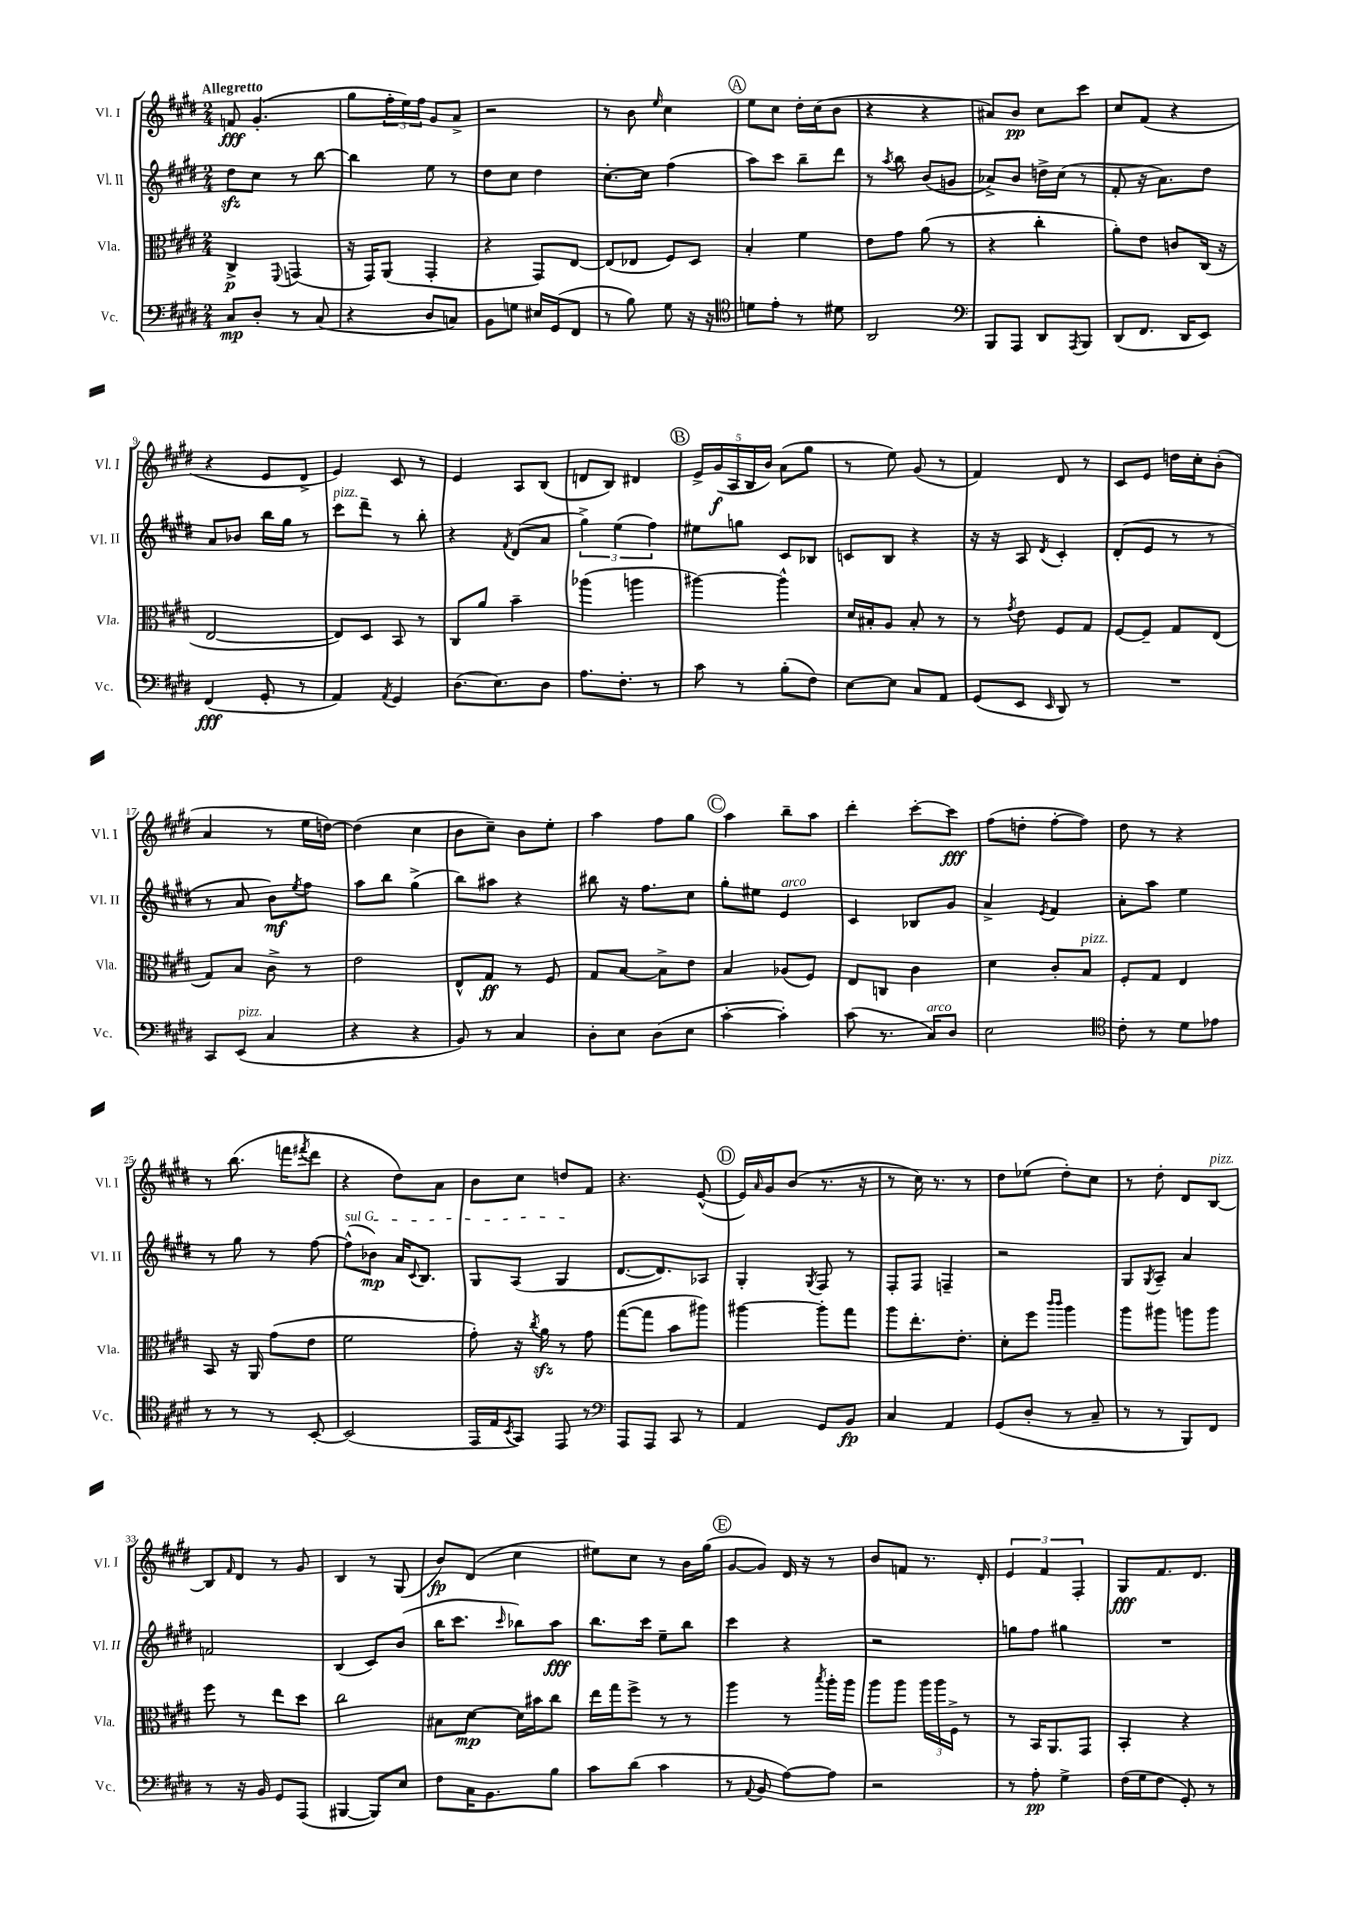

**kern	**kern	**kern	**kern
*staff4	*staff3	*staff2	*staff1
*clefF4	*clefC3	*clefG2	*clefG2
*k[f#c#g#d#]	*k[f#c#g#d#]	*k[f#c#g#d#]	*k[f#c#g#d#]
*M2/4	*M2/4	*M2/4	*M2/4
8C#	4C#^	8dd#	8f
8D#'	.	8cc#	(4.g#'
.	8qqFF#	.	.
8r	(4GG	8r	.
(8C#	.	[8bb	.
=	=	=	=
4r	16r	4bb]	8gg#
.	16GG#)	.	.
.	(8AA	.	24ff#'
.	.	.	24ee)
.	.	.	24ff#
8D#	4GG#'	8ee	8g#
8C)	.	8r	8a^
=	=	=	=
8BB	4r	8dd#	2r
8G	.	8cc#	.
16E#	8GG#)	4dd#	.
(16GG#	.	.	.
8FF#	[8E	.	.
=	=	=	=
8r	(8E]	[8.cc#'	8r
8B)	8E-	.	8b
.	.	16cc#]	.
.	.	.	16qqee
8G#	8F#)	(4ff#	4cc#
16r	8D#	.	.
16r	.	.	.
=	=	=	=
*clefC4	*	*	*
8d	4B'	8aa)	8ee
8e'	.	8ccc#	8cc#
8r	4f#	8bb~	16dd#'
.	.	.	(16cc#
8d#	.	8ddd#	8b
=	=	=	=
2AA	8e	8r	4r
.	.	8qaa	.
.	8g#	8bb	.
.	(8a	(8b	4r
.	8r	8g	.
=	=	=	=
*clefF4	*	*	*
8BBB	4r	8a-^)	8a#)
8AAA	.	8b	8b
8DD#	4cc#'	16dd^	8cc#
.	.	(16cc#	.
8qAAA	.	.	.
8BBB	.	8r	8ccc#
=	=	=	=
(8DD#	8a')	8f#'	8cc#
8.FF#	8e	16r	(8f#
.	.	8.a)	.
.	8c	.	4r
16DD#	.	.	.
8EE)	(16C#	8dd#	.
.	16r	.	.
=	=	=	=
(4FF#	[2E	8a	4r
.	.	8b-	.
8GG#'	.	16bb	8e
.	.	16gg#	.
8r	.	8r	8d#^
=	=	=	=
4AA)	8E])	8ccc#	4e)
.	8D#	8ddd#~	.
8qAA	.	.	.
4GG#	8BB	8r	8c#
.	8r	8bb'	8r
=	=	=	=
(8.D#	8C#	4r	4e
.	8a	.	.
8.E)	.	.	.
.	.	8qf#	.
.	4b~	(8d#	8A
8D#	.	8a	(8B
=	=	=	=
8.A	(4aa-	6gg#^)	8d
.	.	.	8B)
.	.	(6ee	.
8.F#'	.	.	.
.	4aa	.	4d#
.	.	6ff#)	.
8r	.	.	.
=	=	=	=
8c#	[4aa#)	8ee#	20e^
.	.	.	(20g#
.	.	.	20A
8r	.	8gg	.
.	.	.	20B
.	.	.	20b)
(8B'	4aa#^^]	8c#	(8a
8F#)	.	8B-	8gg#
=	=	=	=
[8E	16d#	8c	8r
.	16B#'	.	.
8E]	8A	8B	8ee)
8C#	8B#'	4r	(8g#
8AA	8r	.	8r
=	=	=	=
(8GG#	8r	16r	4f#)
.	.	16r	.
.	8qg#	.	.
8EE	8e	8A	.
16qqEE	.	8qd#	.
8DD#)	8F#	4c#'	8d#
8r	8G#	.	8r
=	=	=	=
2r	[8F#	(8d#'	8c#
.	8F#~]	8e	8e
.	8G#	8r	16dd
.	.	.	16cc#'
.	(8E	8r	(8b'
=	=	=	=
8CC#	8G#)	8r	4a
(8EE	8B	8a	.
4C#	8c#^	8b)	8r
.	.	8qee	.
.	8r	8ff#	16ee
.	.	.	[16dd)
=	=	=	=
4r	2e	8aa	(4dd]
.	.	8bb	.
4r	.	(4gg#^	4cc#
=	=	=	=
8BB)	8E^^	8bb)	8b
8r	8G#	8aa#	8cc#~)
4C#	8r	4r	8b
.	8F#	.	8ee'
=	=	=	=
8D#'	8G#	8bb#	4aa
8E	[8B	16r	.
.	.	8.ff#	.
(8D#	8B^]	.	8ff#
8E	8e	8cc#	8gg#
=	=	=	=
[4c#'	4B	8gg#'	4aa
.	.	8ee#	.
4c#'])	(8A-	4e	8bb~
.	8F#)	.	8aa
=	=	=	=
(8c#	8E	4c#	4ddd#'
8.r	8C	.	.
.	4c#	8B-	[8ccc#'
16C#)	.	.	.
8D#	.	8g#	8ccc#]
=	=	=	=
2E	4d#	4a^	(8ff#
.	.	.	8dd'
.	.	8qe	.
.	8c#'	4f#	[8ff#'
.	8B	.	8ff#])
=	=	=	=
*clefC4	*	*	*
8c#'	8F#'	8a'	8dd#
8r	8G#	8aa	8r
8d#	4E	4ee	4r
8e-	.	.	.
=	=	=	=
8r	8BB	8r	8r
8r	16r	8gg#	(8.bb
.	16AA	.	.
8r	(8g#	8r	.
.	.	.	16fff
.	.	.	8qfff#
[8BB'	8e	[8ff#	8ddd#
=	=	=	=
(2BB]	2f#	(8ff#^^]	4r
.	.	8b-)	.
.	.	16a	8dd#)
.	.	8qqc#	.
.	.	8.B	.
.	.	.	8a
=	=	=	=
16EE	8g#')	8G#	8b
16E	.	.	.
8qBB	.	.	.
8GG#)	16r	(8A	8cc#
.	8qcc#	.	.
.	16a	.	.
8EE	8r	4G#	8dd
8r	8g#	.	8f#
=	=	=	=
*clefF4	*	*	*
8AAA	([8gg#	[8.d#	4.r
8AAA	8gg#]	.	.
.	.	8.d#])	.
8CC#	8b	.	.
8r	8aa#)	8A-	([8e^^
=	=	=	=
4AA	[4aa#	4G#'	16e])
.	.	.	16qqa
.	.	.	16g#
.	.	.	(8b
.	.	8qG#	.
8GG#	8aa#']	8F#	8.r
8BB	8gg#	8r	.
.	.	.	16r
=	=	=	=
4C#	8aa	8F#'	8r
.	8.ee'	8F#	16cc#)
.	.	.	8.r
4AA	.	4F~	.
.	8.e'	.	.
.	.	.	8r
=	=	=	=
(8GG#	8d#'	2r	8dd#
8D#'	8ff#	.	(8ee-
.	16qqccc#	.	.
.	16qqccc#	.	.
8r	4aa	.	8dd#')
8C#~	.	.	8cc#
=	=	=	=
8r	8aa	8G#	8r
.	.	8qG#	.
8r	8aa#	8A~	8dd#'
8BBB)	8aa	4a	8d#
8FF#	8aa	.	[8B
=	=	=	=
8r	8ff#	2f	8B]
.	.	.	16qqf#
16r	8r	.	8d#
16BB	.	.	.
8GG#	8ee	.	8r
(8AAA	8dd#	.	8g#
=	=	=	=
[4BBB#	2cc#	(4B	4B
8BBB#])	.	8c#)	8r
8E	.	(8b	(8G#
=	=	=	=
8F#	8B#	16bb	8b)
.	.	8.ccc#	.
16C#	[8d#	.	(8d#
8.BB	.	.	.
.	.	16qqccc#	.
.	16d#]	8bb-)	4cc#
.	16b#	.	.
8B	8cc#	8aa	.
=	=	=	=
8c#	16ee	8.bb	8ee#)
.	16gg#	.	.
(8d#	8ff#^	.	8cc#
.	.	16ccc#	.
4c#	8r	8ee~	8r
.	8r	8bb	16b
.	.	.	(16gg#
=	=	=	=
8r	4aa	4ccc#	[8g#
8qqAA	.	.	.
8BB	.	.	8g#])
[8A)	8r	4r	16d#
.	.	.	16r
.	8qbb	.	.
8A]	16aa'	.	8r
.	16aa	.	.
=	=	=	=
2r	8aa	2r	8b
.	8aa	.	8f
.	24aa	.	8.r
.	24aa	.	.
.	24F#^	.	.
.	8r	.	.
.	.	.	16d#'
=	=	=	=
8r	8r	8gg	6e
8A'	16BB	8ff#	.
.	.	.	6f#
.	8.AA	.	.
4G#^	.	4gg#	.
.	.	.	6F#'
.	8GG#	.	.
=	=	=	=
(16F#	4BB'	2r	8G#
16G#	.	.	.
8F#	.	.	8.f#
8GG#')	4r	.	.
.	.	.	8.d#
8r	.	.	.
==	==	==	==
*-	*-	*-	*-
